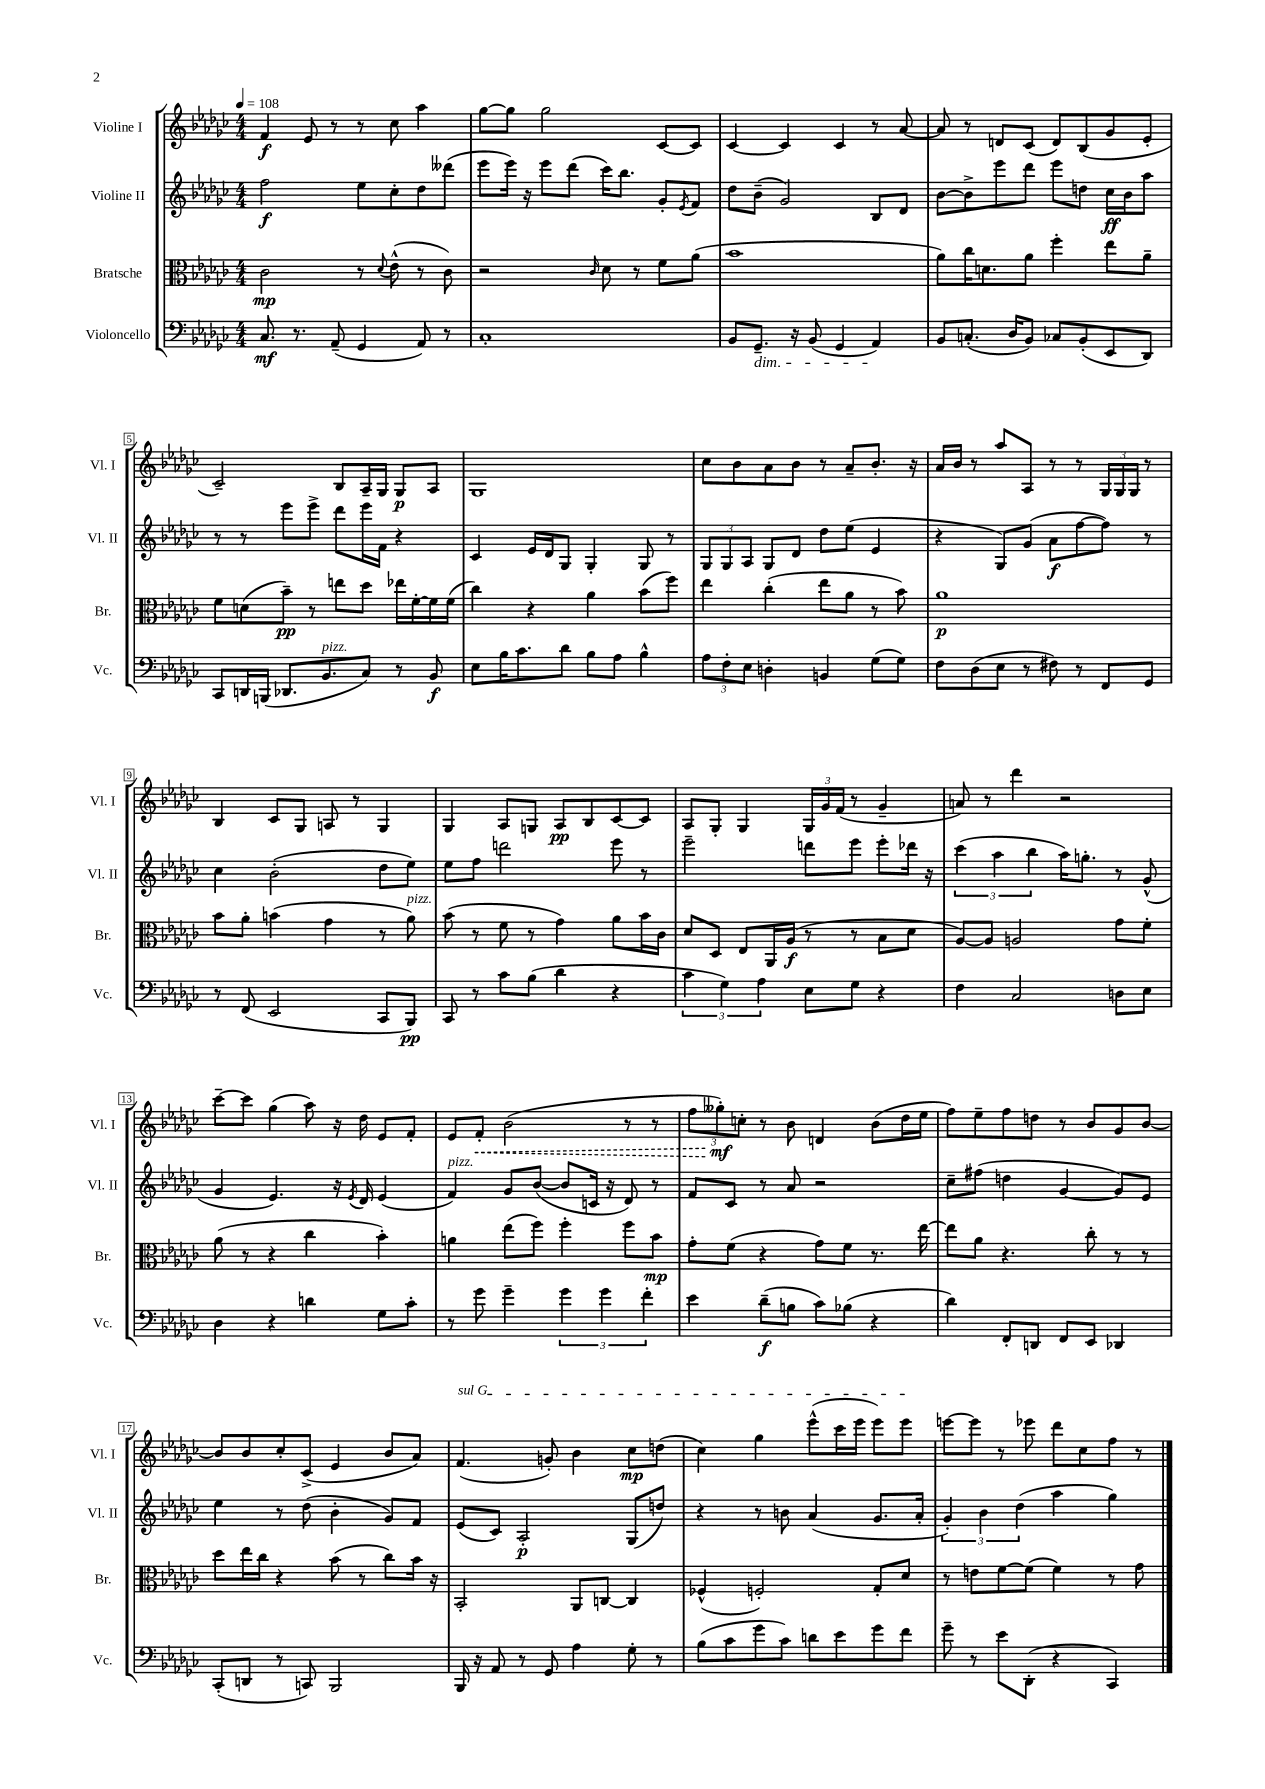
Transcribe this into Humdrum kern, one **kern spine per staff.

**kern	**dynam	**kern	**dynam	**kern	**dynam	**kern	**dynam
*part4	*part4	*part3	*part3	*part2	*part2	*part1	*part1
*staff4	*staff4	*staff3	*staff3	*staff2	*staff2	*staff1	*staff1
*I"Violoncello	*	*I"Bratsche	*	*I"Violine II	*	*I"Violine I	*
*I'Vc.	*	*I'Br.	*	*I'Vl. II	*	*I'Vl. I	*
*clefF4	*	*clefC3	*	*clefG2	*	*clefG2	*
*k[b-e-a-d-g-c-]	*	*k[b-e-a-d-g-c-]	*	*k[b-e-a-d-g-c-]	*	*k[b-e-a-d-g-c-]	*
*M4/4	*	*M4/4	*	*M4/4	*	*M4/4	*
*MM108	*	*MM108	*	*MM108	*	*MM108	*
=1	=1	=1	=1	=1	=1	=1	=1
8.C-/	mf	2c-\	mp	2ff\	f	4f/	f
8.r	.	.	.	.	.	.	.
.	.	.	.	.	.	8e-/	.
(8AA-~/	.	.	.	.	.	8r	.
4GG-/	.	8r	.	8ee-\L	.	8r	.
.	.	8qqd-/	.	.	.	.	.
.	.	(8e-^^\	.	8cc-'\	.	8cc-\	.
8AA-/)	.	8r	.	8dd-\	.	4aa-\	.
8r	.	8c-\)	.	(8ddd--X\J	.	.	.
=2	=2	=2	=2	=2	=2	=2	=2
1C-'	.	2r	.	8eee-\L	.	[8gg-\L	.
.	.	.	.	16eee-\Jk)	.	8gg-\J]	.
.	.	.	.	16r	.	.	.
.	.	.	.	8eee-\L	.	2gg-\	.
.	.	.	.	(8ddd-\J	.	.	.
.	.	16qqc-/	.	.	.	.	.
.	.	8d-\	.	16ccc-\KL)	.	.	.
.	.	.	.	8.bb-\J	.	.	.
.	.	8r	.	.	.	.	.
.	.	8f\L	.	8g-'/L	.	[8c-/L	.
.	.	.	.	8qe-/	.	.	.
.	.	(8a-\J	.	8f/J	.	8c-/J]	.
=3	=3	=3	=3	=3	=3	=3	=3
8BB-/L	.	1b-	.	8dd-\L	.	[4c-/	.
!LO:TX:b:i:t=dim.	!	!	!	!	!	!	!
8.GG-~/J	.	.	.	(8b-~\J	.	.	.
.	.	.	.	2g-/)	.	4c-/]	.
16r	.	.	.	.	.	.	.
(8BB-/	.	.	.	.	.	.	.
4GG-/	.	.	.	.	.	4c-/	.
4AA-/)	.	.	.	8B-/L	.	8r	.
.	.	.	.	8d-/J	.	[8a-/	.
=4	=4	=4	=4	=4	=4	=4	=4
8BB-/L	.	8a-\L)	.	[8b-\L	.	8a-/]	.
(8.Cn'/J	.	16cc-\K	.	8b-^\]	.	8r	.
.	.	8.dn\	.	.	.	.	.
.	.	.	.	8eee-\	.	8dn/L	.
16D-/KL	.	.	.	.	.	.	.
8BB-/J)	.	8a-\J	.	8ddd-\J	.	(8c-/J	.
8C-X/L	.	4ff'\	.	8eee-\L	.	8d/L)	.
(8BB-'/	.	.	.	8ddn\J	.	(8B-/	.
8EE-/	.	8ee-\L	.	16cc-\LL	ff	8g-/	.
.	.	.	.	16b-\J	.	.	.
8DD-/J)	.	8a-~\J	.	8aa-\J	.	8e-'/J	.
!!LO:LB:g=z
=5	=5	=5	=5	=5	=5	=5	=5
8CC-/L	.	8f\L	.	8r	.	2c-~/)	.
16DDn/L	.	(8dn\	.	8r	.	.	.
(16BBBn/JJ	.	.	.	.	.	.	.
8.DD-X/L	.	8b-~\J)	pp	8eee-\L	.	.	.
.	.	8r	.	8eee-^\J	.	.	.
!LO:TX:a:i:t=pizz.	!	!	!	!	!	!	!
8.BB-/	.	.	.	.	.	.	.
.	.	8een\L	.	8ddd-\L	.	8B-/L	.
8C-/J)	.	8dd-\J	.	16eee-\L	.	16A-~/L	.
.	.	.	.	16f\JJ	.	16G-/JJ	.
8r	.	16ee-X\LL	.	4r	.	8G-/L	p
.	.	[16f'\	.	.	.	.	.
8BB-/	f	16f\]	.	.	.	8A-/J	.
.	.	(16f\JJ	.	.	.	.	.
=6	=6	=6	=6	=6	=6	=6	=6
8E-\L	.	4cc-\)	.	4c-/	.	1G-	.
16B-\K	.	.	.	.	.	.	.
8.c-\	.	.	.	.	.	.	.
.	.	4r	.	16e-/LL	.	.	.
.	.	.	.	16d-/J	.	.	.
8d-\J	.	.	.	8G-/J	.	.	.
8B-\L	.	4a-\	.	4G-'/	.	.	.
8A-\J	.	.	.	.	.	.	.
4B-^^\	.	(8b-\L	.	8G-/	.	.	.
.	.	8ff\J)	.	8r	.	.	.
=7	=7	=7	=7	=7	=7	=7	=7
12A-\L	.	4ee-\	.	12G-/L	.	8cc-\L	.
12F'\	.	.	.	12G-/	.	.	.
.	.	.	.	.	.	8b-\	.
12E-\J	.	.	.	12A-/J	.	.	.
4Dn'\	.	(4cc-'\	.	8G-/L	.	8a-\	.
.	.	.	.	8d-/J	.	8b-\J	.
4BBn/	.	8ee-\L	.	8dd-\L	.	8r	.
.	.	8a-\J	.	(8ee-\J	.	8a-~/L	.
(8G-\L	.	8r	.	4e-/	.	8.b-'/J	.
8G-\J)	.	8b-\)	.	.	.	.	.
.	.	.	.	.	.	16r	.
=8	=8	=8	=8	=8	=8	=8	=8
8F\L	.	1a-	p	4r	.	16a-/LL	.
.	.	.	.	.	.	16b-/JJ	.
(8D-\	.	.	.	.	.	8r	.
8E-\J	.	.	.	8G-/L)	.	8aa-/L	.
8r	.	.	.	(8g-/J	.	8A-/J	.
8F#X\)	.	.	.	8a-\L	f	8r	.
8r	.	.	.	[8ff\	.	8r	.
8FF/L	.	.	.	8ff\J])	.	24G-/LL	.
.	.	.	.	.	.	24G-/	.
.	.	.	.	.	.	24G-/JJ	.
8GG-/J	.	.	.	8r	.	8r	.
!!LO:LB:g=z
=9	=9	=9	=9	=9	=9	=9	=9
8r	.	8b-\L	.	4cc-\	.	4B-/	.
(8FF/	.	8a-'\J	.	.	.	.	.
2EE-/	.	(4bn\	.	(2b-'\	.	8c-/L	.
.	.	.	.	.	.	8G-/J	.
.	.	4g-\	.	.	.	8An/	.
.	.	.	.	.	.	8r	.
8CC-/L	.	8r	.	8dd-\L	.	4G-/	.
!	!	!LO:TX:a:i:t=pizz.	!	!	!	!	!
8BBB-/J)	pp	8a-\)	.	8ee-\J)	.	.	.
=10	=10	=10	=10	=10	=10	=10	=10
8CC-/	.	(8b-\	.	8ee-\L	.	4G-/	.
8r	.	8r	.	8ff\J	.	.	.
8c-\L	.	8f\	.	2dddn\	.	8A-/L	.
(8B-\J	.	8r	.	.	.	8Gn/J	.
4d-\	.	4g-\)	.	.	.	8A-/L	pp
.	.	.	.	.	.	8B-/	.
4r	.	8a-\L	.	8eee-\	.	[8c-/	.
.	.	16b-\L	.	8r	.	8c-/J]	.
.	.	16c-\JJ	.	.	.	.	.
=11	=11	=11	=11	=11	=11	=11	=11
6c-\	.	8d-/L	.	2eee-~\	.	8A-/L	.
.	.	8D-/J	.	.	.	8G-'/J	.
6G-\)	.	.	.	.	.	.	.
.	.	8E-/L	.	.	.	4G-/	.
6A-\	.	.	.	.	.	.	.
.	.	16AA-/L	.	.	.	.	.
.	.	(16A-/JJ	f	.	.	.	.
8E-\L	.	8r	.	8dddn\L	.	24G-/LL	.
.	.	.	.	.	.	24g-/	.
.	.	.	.	.	.	(24f/JJ	.
8G-\J	.	8r	.	8eee-\J	.	8r	.
4r	.	8B-\L	.	8eee-'\L	.	4g-~/	.
.	.	8d-\J	.	16ddd-X\Jk	.	.	.
.	.	.	.	16r	.	.	.
=12	=12	=12	=12	=12	=12	=12	=12
4F\	.	[8A-/L)	.	(6ccc-\	.	8an/)	.
.	.	8A-/J]	.	.	.	8r	.
.	.	.	.	6aa-\	.	.	.
2C-/	.	2An/	.	.	.	4ddd-\	.
.	.	.	.	6bb-\	.	.	.
.	.	.	.	16aa-\KL)	.	2r	.
.	.	.	.	8.ggn'\J	.	.	.
8Dn\L	.	8g-\L	.	8r	.	.	.
8E-\J	.	8f'\J	.	(8g-^^/	.	.	.
!!LO:LB:g=z
=13	=13	=13	=13	=13	=13	=13	=13
4D-\	.	(8a-\	.	4g-/	.	[8ccc-~\L	.
.	.	8r	.	.	.	8ccc-\J]	.
4r	.	4r	.	4.e-/)	.	(4gg-\	.
4dn\	.	4cc-\	.	.	.	8aa-\)	.
.	.	.	.	16r	.	16r	.
.	.	.	.	8qe-/	.	.	.
.	.	.	.	16d-/	.	16dd-\	.
8G-\L	.	4b-'\)	.	(4e-/	.	8e-/L	.
8c-'\J	.	.	.	.	.	8f'/J	.
=14	=14	=14	=14	=14	=14	=14	=14
!	!	!	!	!LO:TX:a:i:t=pizz.	!	!	!
8r	.	4an\	.	4f/)	.	8e-/L	.
!	!	!	!	!	!	!	!LO:HP:b
8g-\	.	.	.	.	.	8f'/J	<
4g-~\	.	(8ee-\L	.	8g-/L	.	(2b-\	.
.	.	8ff\J)	.	([8b-/J	.	.	.
6g-\	.	4ff'\	.	8b-/L]	.	.	.
.	.	.	.	16cn/Jk	.	.	.
6g-\	.	.	.	.	.	.	.
.	.	.	.	16r	.	.	.
.	.	8ff\L	.	8d-/)	.	8r	.
6f'\	.	.	.	.	.	.	.
.	.	8b-\J	mp	8r	.	8r	.
=15	=15	=15	=15	=15	=15	=15	=15
4e-\	.	8g-'\L	.	8f/L	.	12ff\L	.
.	.	.	.	.	.	12gg--X'\)	mf
.	.	(8f\J	.	8c-/J	.	.	.
.	.	.	.	.	.	12ccn'\J	[
(8d-~\L	f	4r	.	8r	.	8r	.
8Bn\J	.	.	.	8a-/	.	8b-\	.
8c-\L)	.	8g-\L)	.	2r	.	4dn/	.
(8B-X\J	.	8f\J	.	.	.	.	.
4r	.	8.r	.	.	.	(8b-\L	.
.	.	.	.	.	.	16dd-\L	.
.	.	[16ee-\	.	.	.	16ee-\JJ	.
=16	=16	=16	=16	=16	=16	=16	=16
4d-\)	.	8ee-\L]	.	8cc-~\L	.	8ff\L)	.
.	.	8a-\J	.	(8ff#X\J	.	8ee-~\	.
8FF'/L	.	4.r	.	4ddn\	.	8ff\	.
8DDn/J	.	.	.	.	.	8ddn\J	.
8FF/L	.	.	.	[4g-/	.	8r	.
8EE-/J	.	8cc-'\	.	.	.	8b-/L	.
4DD-X/	.	8r	.	8g-/L])	.	8g-/	.
.	.	8r	.	8e-/J	.	[8b-/J	.
!!LO:LB:g=z
=17	=17	=17	=17	=17	=17	=17	=17
(8CC-'/L	.	8dd-\L	.	4ee-\	.	8b-/L]	.
8DDn/J	.	16ee-\L	.	.	.	8b-/	.
.	.	16cc-\JJ	.	.	.	.	.
8r	.	4r	.	8r	.	8cc-'/	.
8CCn/)	.	.	.	(8dd-\	.	(8c-^/J	.
2BBB-/	.	(8b-\	.	4b-'\	.	4e-/	.
.	.	8r	.	.	.	.	.
.	.	8cc-\L)	.	8g-/L)	.	8b-/L	.
.	.	16b-\Jk	.	8f/J	.	8a-/J)	.
.	.	16r	.	.	.	.	.
=18	=18	=18	=18	=18	=18	=18	=18
!	!	!	!	!	!	!LO:TX:a:i:t=sul G	!
16BBB-/	.	2BB-'/	.	(8e-/L	.	(4.f/	.
16r	.	.	.	.	.	.	.
8AA-/	.	.	.	8c-/J)	.	.	.
8r	.	.	.	2A-'/	p	.	.
8GG-/	.	.	.	.	.	8gn'/)	.
4A-\	.	8AA-/L	.	.	.	4b-\	.
.	.	[8Cn/J	.	.	.	.	.
8G-'\	.	4C/]	.	(8G-/L	.	8cc-\L	mp
8r	.	.	.	8ddn/J)	.	(8ddn\J	.
=19	=19	=19	=19	=19	=19	=19	=19
(8B-\L	.	(4F-X^^/	.	4r	.	4cc-\)	.
8c-\	.	.	.	.	.	.	.
8g-\	.	2Fn'/)	.	8r	.	4gg-\	.
8c-\J)	.	.	.	8bn\	.	.	.
8dn\L	.	.	.	(4a-/	.	(8eee-^^\L	.
8e-\	.	.	.	.	.	16ccc-\L	.
.	.	.	.	.	.	16eee-\JJ	.
8g-\	.	8G-'/L	.	8.g-/L	.	8eee-\L)	.
8f\J	.	8d-/J	.	.	.	8eee-\J	.
.	.	.	.	16a-'/Jk	.	.	.
=20	=20	=20	=20	=20	=20	=20	=20
8g-~\	.	8r	.	6g-'/)	.	[8eeen\L	.
8r	.	8en\L	.	.	.	8eee\J]	.
.	.	.	.	6b-\	.	.	.
8e-\L	.	[8f\	.	.	.	8r	.
.	.	.	.	(6dd-\	.	.	.
(8DD-'\J	.	(8f\J]	.	.	.	8eee-X\	.
4r	.	4f\)	.	4aa-\	.	8ddd-\L	.
.	.	.	.	.	.	8cc-\	.
4CC-/)	.	8r	.	4gg-\)	.	8ff\J	.
.	.	8g-\	.	.	.	8r	.
==	==	==	==	==	==	==	==
*-	*-	*-	*-	*-	*-	*-	*-
